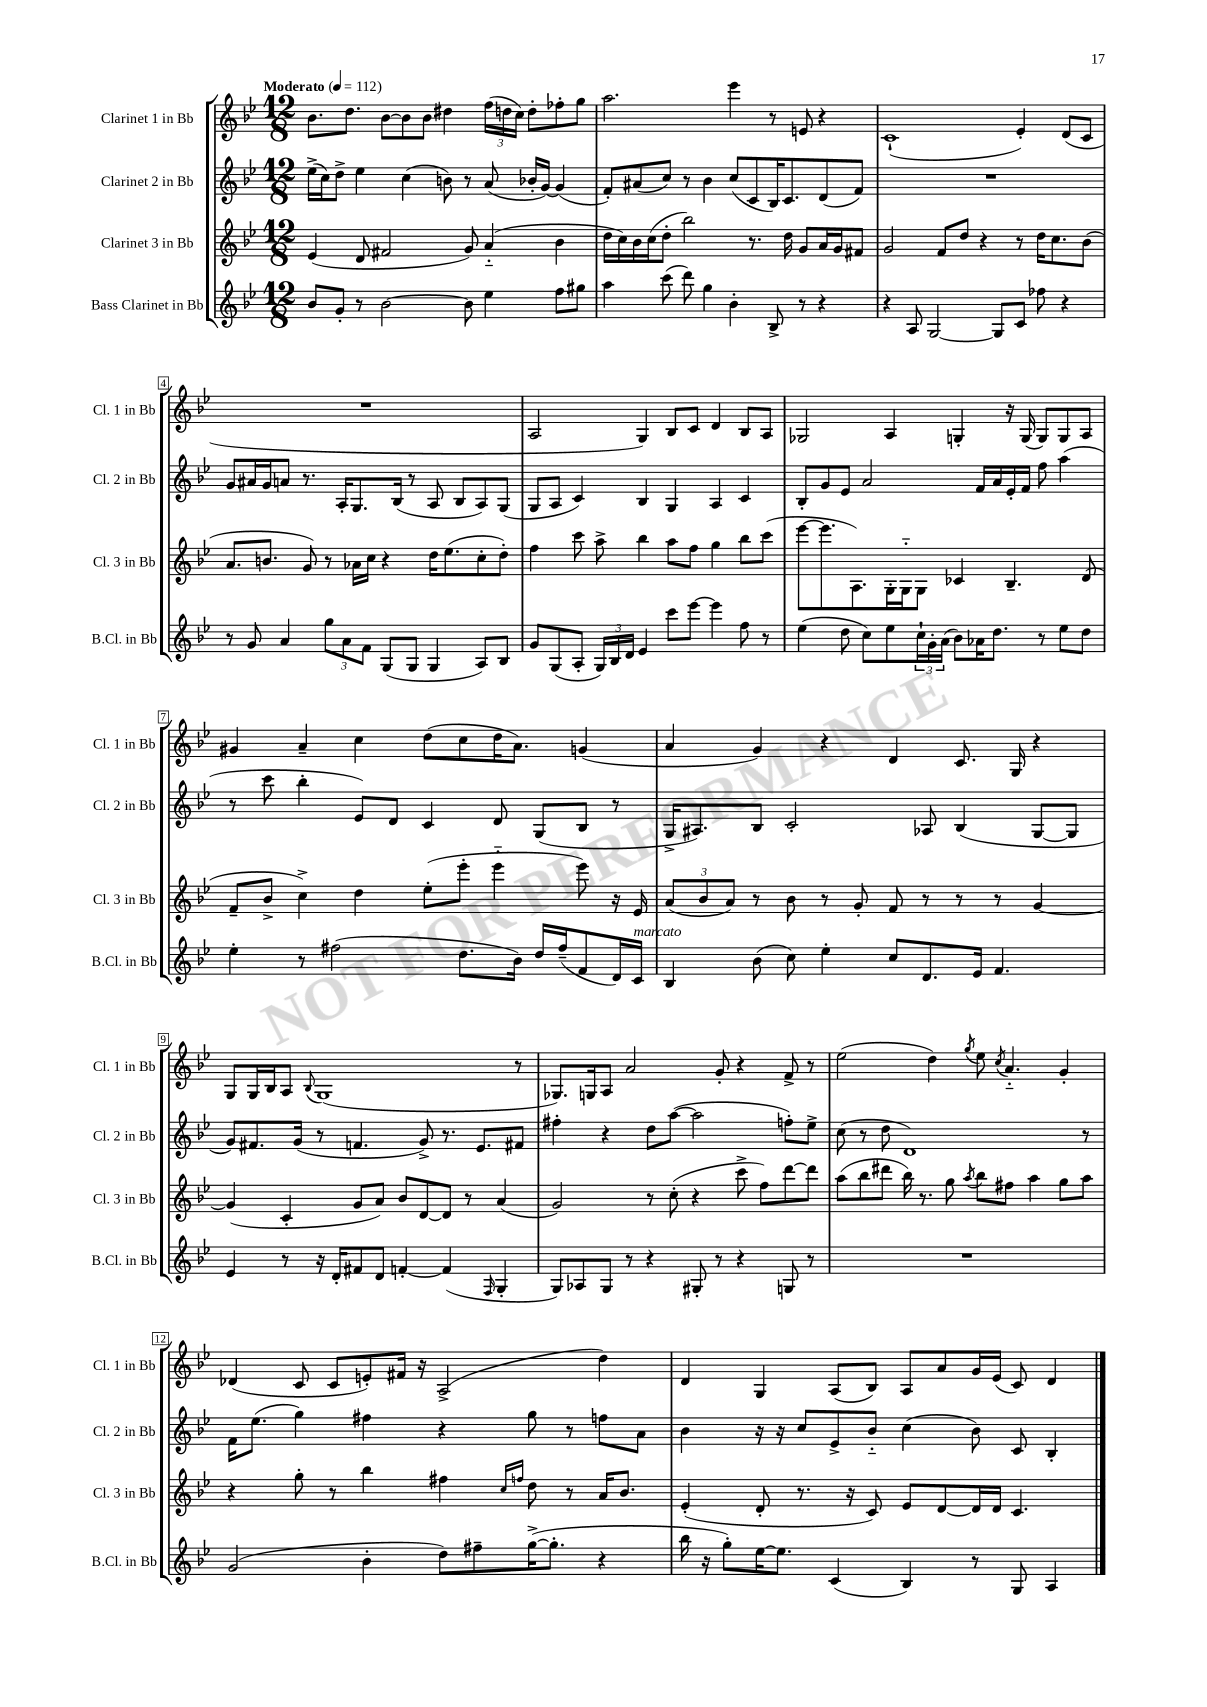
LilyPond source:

<<
\new StaffGroup <<
\new Staff = "s0" \with { instrumentName = "Clarinet 1 in Bb" shortInstrumentName = "Cl. 1 in Bb" } {
    \clef treble \key bes \major \numericTimeSignature \time 12/8 \tempo "Moderato" 4 = 112
    bes'8. d''8. bes'8~ bes'8 bes'8 dis''4 \tuplet 3/2 { f''16( d''16 c''16) } d''8-. fes''8-. g''8 |
    a''2. ees'''4 r8 e'8 r4 |
    c'1-!( ees'4-.) d'8( c'8 |
    R1. |
    a2 g4) bes8 c'8 d'4 bes8 a8 |
    ges2 a4 g4-. r16 g16( g8) g8 a8 |
    gis'4 a'4-- c''4 d''8( c''8 d''16 a'8.) g'4( |
    a'4 g'4) r4 d'4 c'8. g16 r4 |
    g8 g16 bes16 a8 \appoggiatura { bes8 } g1( r8 |
    ges8.) g16 a8 a'2 g'8-. r4 f'8-> r8 |
    ees''2( d''4) \acciaccatura { g''8 } ees''8 \acciaccatura { c''8 } a'4.-_ g'4-. |
    des'4( c'8 c'8 e'8-.) fis'16 r16 a2->( d''4) |
    d'4 g4 a8( bes8) a8 a'8 g'16 ees'16( c'8) d'4 \bar "|." |
}
\new Staff = "s1" \with { instrumentName = "Clarinet 2 in Bb" shortInstrumentName = "Cl. 2 in Bb" } {
    \clef treble \key bes \major \numericTimeSignature \time 12/8
    ees''16->( c''16) d''8-> ees''4 c''4( b'8) r8 a'8( bes'16-. g'16~) g'4( |
    f'8-.) ais'8( c''8) r8 bes'4 c''8( c'8 bes16) c'8. d'8( f'8) |
    R1. |
    g'8 ais'16 g'16 a'8 r8. a16-. g8. bes16( r8 a8 bes8 a8) g8( |
    g8 a8 c'4) bes4 g4 a4 c'4 |
    bes8-. g'8 ees'8 a'2 f'16 a'16 ees'16-. f'16 f''8 a''4( |
    r8 c'''8 bes''4-. ees'8) d'8 c'4 d'8 g8( bes8 r8 |
    g16-> ais8.) bes8 c'2-. aes8 bes4( g8~ g8 |
    g'8) fis'8. g'16( r8 f'4. g'8->) r8. ees'8. fis'8 |
    fis''4-. r4 d''8 a''8~( a''2 f''8-.) ees''8-> |
    c''8( r8 d''8 d'1) r8 |
    f'16 ees''8.( g''4) fis''4 r4 g''8 r8 f''8 a'8 |
    bes'4 r16 r16 c''8 ees'8-> bes'8-_ c''4( bes'8) c'8 bes4-. \bar "|." |
}
\new Staff = "s2" \with { instrumentName = "Clarinet 3 in Bb" shortInstrumentName = "Cl. 3 in Bb" } {
    \clef treble \key bes \major \numericTimeSignature \time 12/8
    ees'4( d'8 fis'2 g'8) a'4-_( bes'4 |
    d''16 c''16) bes'16 c''16( d''8-. bes''2) r8. d''16 g'8 a'16 g'16 fis'8 |
    g'2 f'8 d''8 r4 r8 d''16 c''8. bes'8( |
    a'8. b'8. g'8) r8 aes'16 c''16 r4 d''16 ees''8.( c''8-. d''8-.) |
    f''4 c'''8 a''8-> bes''4 a''8 f''8 g''4 bes''8 c'''8( |
    ees'''8~ ees'''8. a8.) g16-. g16-_ g8 ces'4 bes4.-- d'8( |
    f'8-- bes'8-> c''4->) d''4 ees''8-.( ees'''8-. ees'''4-_ ees'''8) r16 ees'16 |
    \tuplet 3/2 { a'8( bes'8 a'8) } r8 bes'8 r8 g'8-. f'8 r8 r8 r8 g'4~ |
    g'4( c'4-. g'8 a'8) bes'8 d'8~ d'8 r8 a'4( |
    g'2) r8 c''8-.( r4 c'''8-> f''8) d'''8~ d'''8 |
    a''8( bes''8 dis'''8 bes''16) r8. g''8 \acciaccatura { a''8 } bes''8 fis''8 a''4 g''8 a''8 |
    r4 g''8-. r8 bes''4 fis''4 \grace { c''16 f''16 } d''8 r8 a'16 bes'8. |
    ees'4-.( d'8-. r8. r16 c'8) ees'8 d'8~ d'16 d'16 c'4. \bar "|." |
}
\new Staff = "s3" \with { instrumentName = "Bass Clarinet in Bb" shortInstrumentName = "B.Cl. in Bb" } {
    \clef treble \key bes \major \numericTimeSignature \time 12/8
    bes'8 g'8-. r8 bes'2~ bes'8 ees''4 f''8 gis''8 |
    a''4 c'''8( d'''8) g''4 bes'4-. bes8-> r8 r4 |
    r4 a8 g2~ g8 c'8 fes''8 r4 |
    r8 g'8 a'4 \tuplet 3/2 { g''8 a'8 f'8 } g8( g8 g4 a8) bes8 |
    g'8 g8( a8-. \tuplet 3/2 { g16) bes16 d'16 } ees'4 c'''8 ees'''8~ ees'''4 f''8 r8 |
    ees''4( d''8 c''8) ees''8 \tuplet 3/2 { c''16-! g'16-. a'16( } bes'8) aes'16 d''8. r8 ees''8 d''8 |
    ees''4-. r8 fis''2( d''8. bes'16) d''16 fis''16--( f'8 d'16) c'16^\markup { \italic "marcato" } |
    bes4 bes'8( c''8) ees''4-. c''8 d'8. ees'16 f'4. |
    ees'4 r8 r16 d'16-. fis'8 d'8 f'4~-. f'4( \grace { f16 } g4-. |
    g8) aes8 g8 r8 r4 gis8-. r8 r4 g8 r8 |
    R1. |
    g'2( bes'4-. d''8) fis''8-- g''16~->( g''8.-. r4 |
    bes''16 r16 g''8-.) ees''16~ ees''8. c'4( bes4) r8 g8 a4 \bar "|." |
}
>>
>>
\layout { \context { \Score \override BarNumber.stencil = #(make-stencil-boxer 0.1 0.3 ly:text-interface::print) } }
